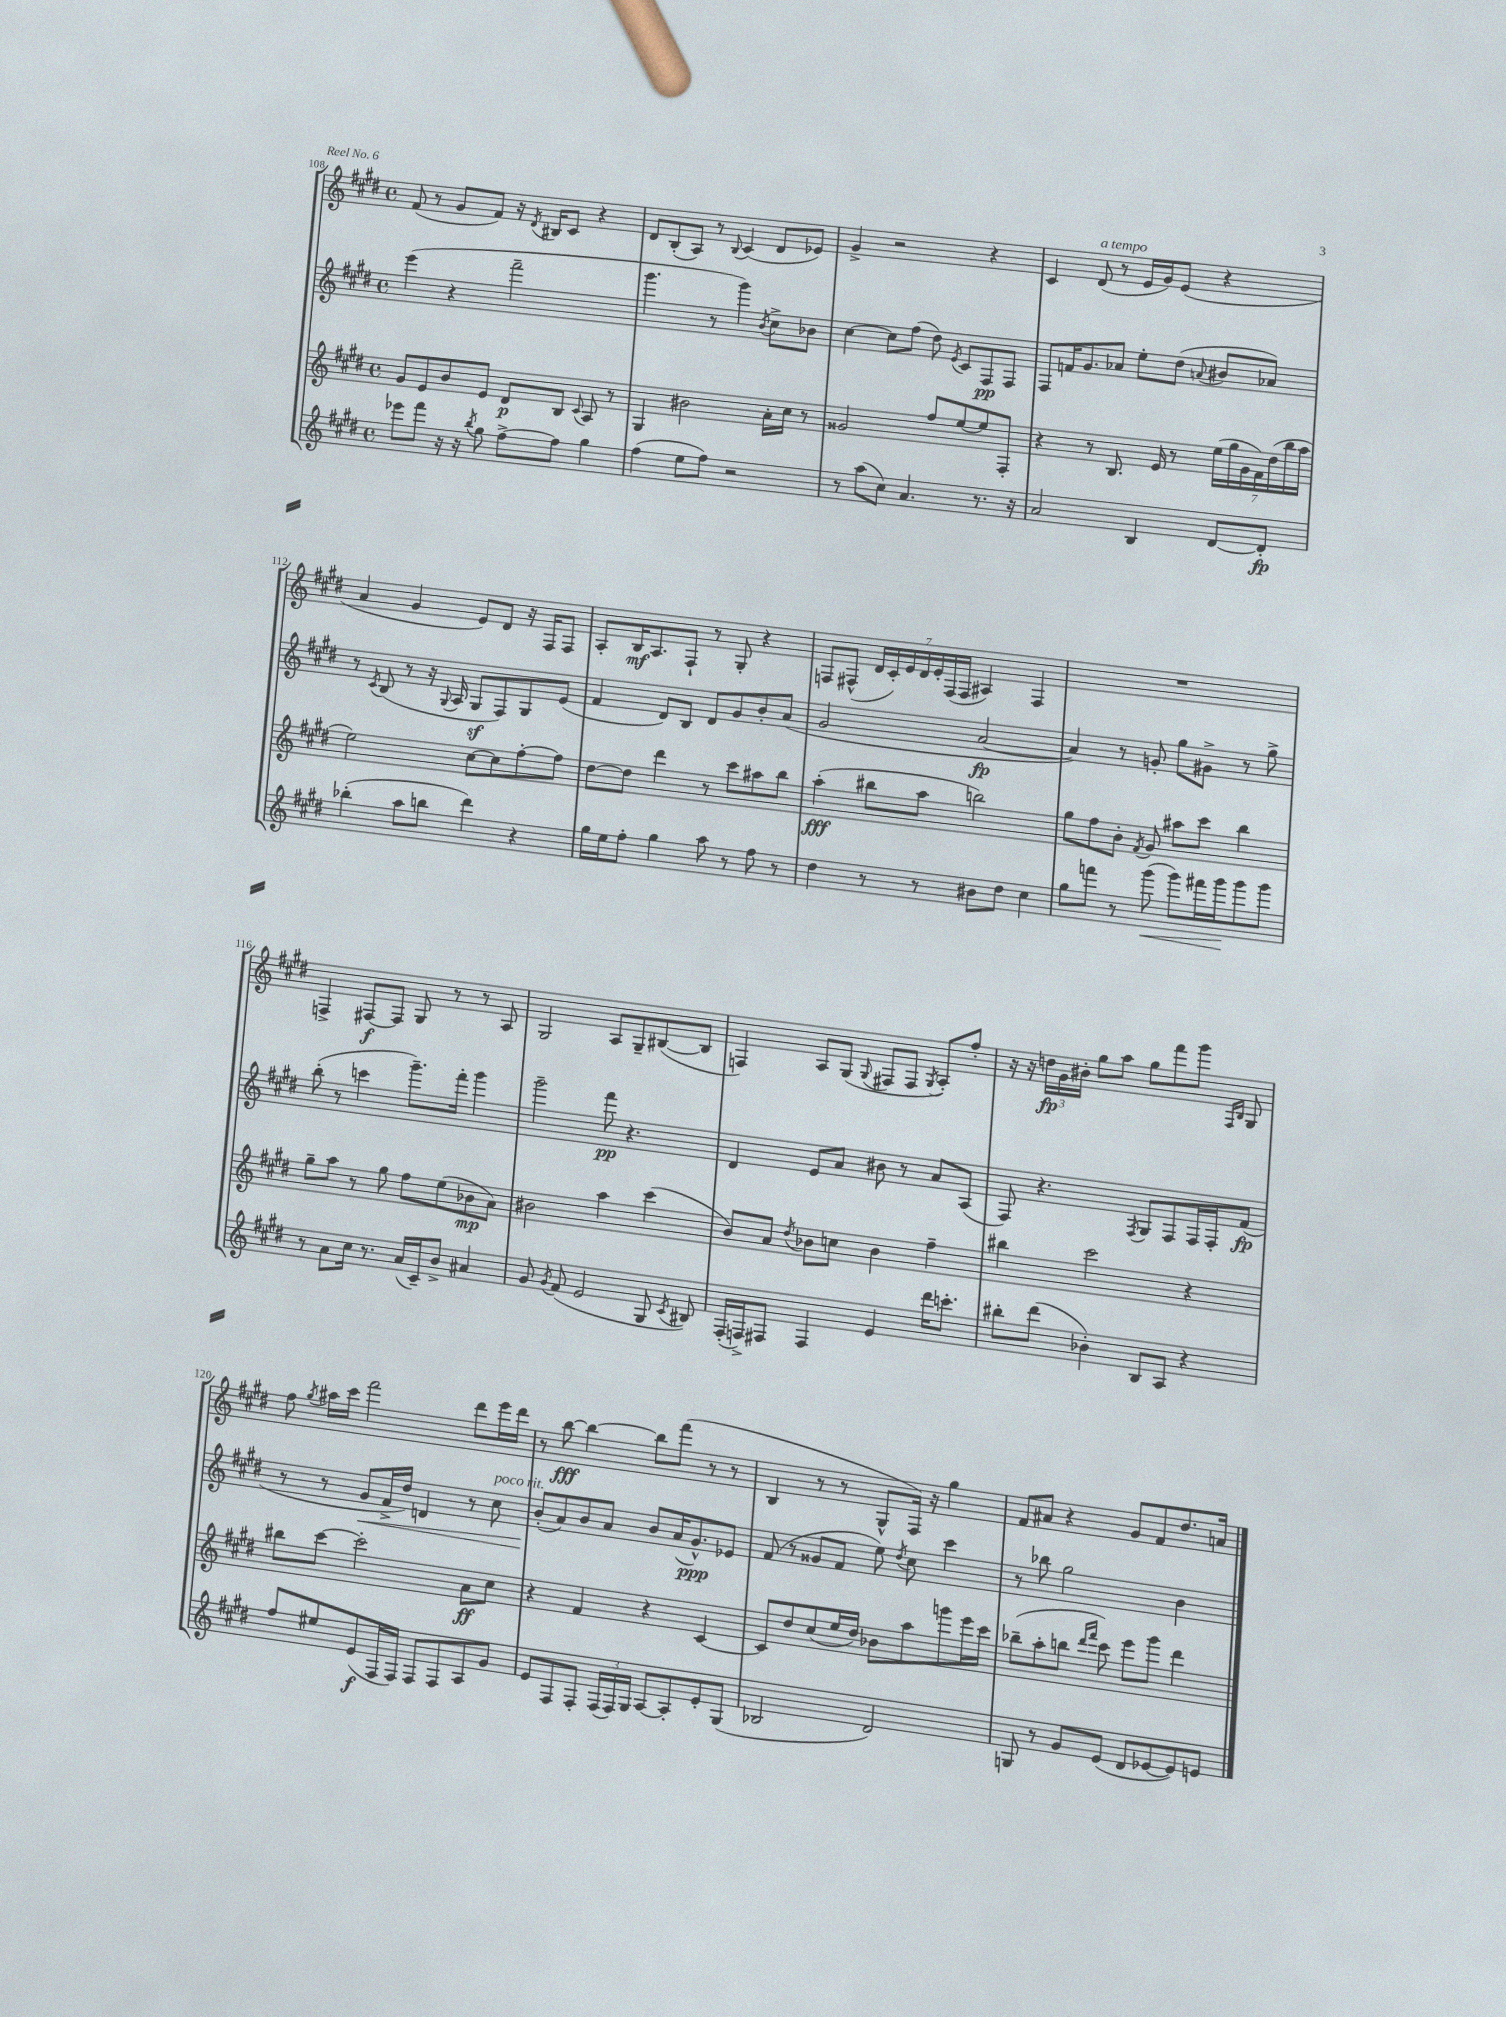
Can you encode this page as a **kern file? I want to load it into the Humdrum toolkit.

**kern	**dynam	**kern	**dynam	**kern	**dynam	**kern	**dynam
*part4	*part4	*part3	*part3	*part2	*part2	*part1	*part1
*staff4	*staff4	*staff3	*staff3	*staff2	*staff2	*staff1	*staff1
*clefG2	*	*clefG2	*	*clefG2	*	*clefG2	*
*k[f#c#g#d#]	*	*k[f#c#g#d#]	*	*k[f#c#g#d#]	*	*k[f#c#g#d#]	*
*M4/4	*	*M4/4	*	*M4/4	*	*M4/4	*
*met(c)	*	*met(c)	*	*met(c)	*	*met(c)	*
=108	=108	=108	=108	=108	=108	=108	=108
8eee-X\L	.	8g#/L	.	(4eee\	.	(8f#/	.
8fff#\J	.	8e/	.	.	.	8r	.
16r	.	8b/	.	4r	.	8g#/L	.
16r	.	.	.	.	.	.	.
8qbb/	.	.	.	.	.	.	.
8gg#\	.	8e/J	.	.	.	8f#/J)	.
[8ff#^\L	.	8d#/L	p	2fff#~\	.	16r	.
.	.	.	.	.	.	8qd#/	.
.	.	.	.	.	.	16B#X/KL	.
8ff#\J]	.	8B/J	.	.	.	8c#/J	.
.	.	8qqc#/	.	.	.	.	.
4gg#\	.	8A/	.	.	.	4r	.
.	.	8r	.	.	.	.	.
=109	=109	=109	=109	=109	=109	=109	=109
(4ff#\	.	4G#/	.	4.ggg#\	.	8d#/L	.
.	.	.	.	.	.	(8B'/	.
8ee\L	.	2b#X\	.	.	.	8A/J)	.
8ff#\J)	.	.	.	8r	.	8r	.
.	.	.	.	.	.	8qqB/	.
2r	.	.	.	4ggg#\)	.	(4c#/	.
.	.	.	.	8qb/	.	.	.
.	.	16a'\LL	.	8cc#^\L	.	8d#/L	.
.	.	16cc#\JJ	.	.	.	.	.
.	.	8r	.	8b-X\J	.	8e-X/J)	.
=110	=110	=110	=110	=110	=110	=110	=110
8r	.	2g##X/	.	[4cc#\	.	4g#^/	.
(8aa\L	.	.	.	.	.	.	.
8cc#\J)	.	.	.	8cc#\L]	.	2r	.
4.a/	.	.	.	(8ff#\J	.	.	.
.	.	8ff#/L	.	8dd#\)	.	.	.
.	.	.	.	8qe/	.	.	.
.	.	[8ee/	.	8c#/L	.	.	.
8.r	.	8ee/]	.	8F#/	pp	4r	.
.	.	8F#'/J	.	8F#/J	.	.	.
16r	.	.	.	.	.	.	.
=111	=111	=111	=111	=111	=111	=111	=111
2a/	.	4r	.	8F#/L	.	4c#/	.
.	.	.	.	16fn/K	.	.	.
.	.	.	.	8.g#/	.	.	.
!	!	!	!	!	!	!LO:TX:a:i:t=a tempo	!
.	.	8r	.	.	.	(8d#/	.
.	.	8.B/	.	8a-X/J	.	8r	.
4B/	.	.	.	8ee'\L	.	16e/LL	.
.	.	16e/	.	.	.	16g#/J)	.
.	.	8r	.	(8dd#\J	.	(8e/J	.
.	.	.	.	8qqan/	.	.	.
[8d#/L	.	(28ee\LL	.	8b#X/L	.	4r	.
.	.	28gg#\	.	.	.	.	.
.	.	28g#\	.	.	.	.	.
.	.	28f#\)	.	.	.	.	.
8d#'/J]	fp	.	.	8a-X/J)	.	.	.
.	.	(28dd#\	.	.	.	.	.
.	.	28bb\	.	.	.	.	.
.	.	28aa\JJ	.	.	.	.	.
!!LO:LB:g=z
=112	=112	=112	=112	=112	=112	=112	=112
(4bb-X'\	.	2ee\)	.	8r	.	4a/	.
.	.	.	.	8qc#/	.	.	.
.	.	.	.	(8B/	.	.	.
8aa\L	.	.	.	8r	.	4g#/	.
8bbn\J	.	.	.	16r	.	.	.
.	.	.	.	8qqG#/	.	.	.
.	.	.	.	16A/	.	.	.
4ddd#\)	.	[8cc#\L	.	8G#z/L	.	8e/L)	.
.	.	8cc#\]	.	8F#/)	.	8d#/J	.
4r	.	[8ff#'\	.	8G#/	.	16r	.
.	.	.	.	.	.	16F#/KL	.
.	.	8ff#\J]	.	(8e/J	.	8F#/J	.
=113	=113	=113	=113	=113	=113	=113	=113
16gg#\LL	.	[8dd#\L	.	4f#/	.	8A'/L	.
16ee\J	.	.	.	.	.	.	.
8ff#'\J	.	8dd#\J]	.	.	.	16B/K	mf
.	.	.	.	.	.	8.A/	.
4gg#\	.	4ddd#\	.	8d#/L)	.	.	.
.	.	.	.	8B/J	.	8F#`/J	.
8aa\	.	8r	.	8d#/L	.	8r	.
8r	.	8ccc#\L	.	8g#/	.	8G#'/	.
8ff#\	.	8aa#X\	.	8b'/	.	4r	.
8r	.	8bb\J	.	(8a/J	.	.	.
=114	=114	=114	=114	=114	=114	=114	=114
4dd#\	.	(4aa'\	fff	2g#/	.	8Fn/L	.
.	.	.	.	.	.	(8F#X^^/J	.
8r	.	8bb#X\L	.	.	.	28d#/LL	.
.	.	.	.	.	.	28c#'/)	.
.	.	.	.	.	.	28e/	.
.	.	.	.	.	.	28d#/	.
8r	.	8aa\J	.	.	.	.	.
.	.	.	.	.	.	28e'/	.
.	.	.	.	.	.	(28F#/	.
.	.	.	.	.	.	28F#/JJ	.
8b#X\L	.	2bbn\)	.	[2a/	fp	4A#X/)	.
8dd#\J	.	.	.	.	.	.	.
4cc#\	.	.	.	.	.	4F#/	.
=115	=115	=115	=115	=115	=115	=115	=115
8gg#\L	.	8gg#\L	.	4a/])	.	1r	.
8fffn\J	.	8ff#\	.	.	.	.	.
8r	.	8b'\J	.	8r	.	.	.
.	.	8qf#/	.	.	.	.	.
!	!LO:HP:b	!	!	!	!	!	!
(8ggg#\	<	8g#/	.	8gn'/	.	.	.
8ggg#\L)	.	8aa#X\L	.	8gg#\L	.	.	.
16fff#X\L	.	8ccc#\J	.	8g#X^\J	.	.	.
16ggg#\J	.	.	.	.	.	.	.
8ggg#\	[	4bb\	.	8r	.	.	.
8ggg#\J	.	.	.	8gg#^\	.	.	.
!!LO:LB:g=z
=116	=116	=116	=116	=116	=116	=116	=116
8r	.	8gg#~\L	.	(8bb'\	.	4Fn^/	.
8a\L	.	8aa\J	.	8r	.	.	.
16cc#\Jk	.	8r	.	4cccn\	.	[8F#X/L	f
8.r	.	.	.	.	.	.	.
.	.	8gg#\	.	.	.	8F#/J]	.
(16a/LL	.	8ff#\L	.	8.ggg#~\L)	.	8G#/	.
16c#~/J)	.	.	.	.	.	.	.
8b^/J	.	(8ee\	.	.	.	8r	.
.	.	.	.	16fff#'\Jk	.	.	.
4a#X/	.	8b-X\	mp	4ggg#\	.	8r	.
.	.	8a\J)	.	.	.	8A/	.
=117	=117	=117	=117	=117	=117	=117	=117
8g#/	.	2b#X\	.	2ggg#~\	.	2G#/	.
8qg#/	.	.	.	.	.	.	.
(8f#/	.	.	.	.	.	.	.
2e/	.	.	.	.	.	.	.
.	.	4aa\	.	8fff#\	pp	8A/L	.
.	.	.	.	4.r	.	8G#~/	.
8G#/	.	(4ccc#\	.	.	.	([8B#X/	.
8qc#/	.	.	.	.	.	.	.
8B#X/)	.	.	.	.	.	8B#/J]	.
=118	=118	=118	=118	=118	=118	=118	=118
(16F#'/LL	.	8b/L)	.	4d#/	.	4Fn/)	.
16Fn^/J)	.	.	.	.	.	.	.
8F#X/J	.	8a/J	.	.	.	.	.
.	.	8qdd#/	.	.	.	.	.
4F#/	.	8b-X\L	.	8e/L	.	8A/L	.
.	.	8ccn\J	.	8a/J	.	(8G#/J	.
.	.	.	.	.	.	8qqG#/	.
4e/	.	4b-\	.	8b#X\	.	8F#X/L	.
.	.	.	.	8r	.	8F#/J	.
.	.	.	.	.	.	8qG#/	.
16ddd#\KL	.	4ff#~\	.	8a/L	.	8A'/L)	.
8.cccn'\J	.	.	.	.	.	.	.
.	.	.	.	(8A/J	.	8ff#'/J	.
=119	=119	=119	=119	=119	=119	=119	=119
8bb#X'\L	.	4bb#X\	.	8F#/)	.	16r	.
.	.	.	.	.	.	16r	.
(8ddd#\J	.	.	.	4.r	.	24ddn\LL	fp
.	.	.	.	.	.	24g#\	.
.	.	.	.	.	.	24b#X'\JJ	.
4b-X'\)	.	2ccc#\	.	.	.	8gg#\L	.
.	.	.	.	.	.	8aa\J	.
.	.	.	.	8qF#/	.	.	.
8B/L	.	.	.	8G#/L	.	8gg#\L	.
8A/J	.	.	.	8F#/	.	8fff#\	.
4r	.	4r	.	16F#/L	.	8ggg#\J	.
.	.	.	.	16F#'/J	.	.	.
.	.	.	.	.	.	16qqF#/LL	.
.	.	.	.	.	.	16qqB/JJ	.
.	.	.	.	(8f#/J	fp	8G#/	.
!!LO:LB:g=z
=120	=120	=120	=120	=120	=120	=120	=120
8ff#/L	.	8bb#X\L	.	8r	.	8ff#\	.
.	.	.	.	.	.	8qgg#/	.
8ee#X/	.	[8ccc#\J	.	8r	.	16aa#X\LL	.
.	.	.	.	.	.	16ccc#\JJ	.
!	!	!	!	!	!LO:HP:b	!	!
(8e/	f	2ccc#'\]	.	8g#/L	<	2fff#\	.
16F#/L	.	.	.	16f#^/L	.	.	.
16F#/JJ)	.	.	.	16dd#/JJ)	.	.	.
8F#/L	.	.	.	4dn/	.	.	.
8F#/	.	.	.	.	.	.	.
8A/	.	8a\L	ff	8r	.	8ddd#\L	.
!	!	!	!	!LO:TX:a:i:t=poco rit.	!	!	!
8g#/J	.	8cc#\J	.	8cc#\	.	16eee\L	.
.	.	.	.	.	.	16ddd#\JJ	.
=121	=121	=121	=121	=121	=121	=121	=121
8e/L	.	4r	.	(8b'/L	.	8r	.
8F#/	.	.	.	8a/)	[	[8bb\	fff
8F#'/J	.	4f#/	.	8b/	.	4bb\_	.
(24F#/LL	.	.	.	8a/J	.	.	.
24F#/)	.	.	.	.	.	.	.
24G#/JJ	.	.	.	.	.	.	.
[8A/L	.	4r	.	8b/L	.	8bb\L]	.
8A'/]	.	.	.	(16a/K	.	(8fff#\J	.
.	.	.	.	8.g#^^/)	ppp	.	.
8e'/	.	[4c#/	.	.	.	8r	.
(8G#/J	.	.	.	8e-X/J	.	8r	.
=122	=122	=122	=122	=122	=122	=122	=122
2B-X/	.	8c#/L]	.	(8f#/	.	4B/	.
.	.	8dd#/	.	8r	.	.	.
.	.	(8cc#/	.	8g##X/L	.	8r	.
.	.	16ee/L	.	8f#/J	.	8r	.
.	.	16dd#/JJ)	.	.	.	.	.
2d#/)	.	8b-X\L	.	8ee\)	.	8G#^^/L	.
.	.	.	.	8qdd#/	.	.	.
.	.	8aa\	.	8cc#\	.	16F#/Jk)	.
.	.	.	.	.	.	16r	.
.	.	8gggn\	.	4ccc#\	.	4gg#\	.
.	.	16eee\L	.	.	.	.	.
.	.	16ccc#\JJ	.	.	.	.	.
=123	=123	=123	=123	=123	=123	=123	=123
8Gn/	.	(8bb-X~\L	.	8r	.	8f#/L	.
8r	.	8aa'\	.	8bb-X\	.	8a#X/J	.
8g#/L	.	8bbn\J	.	2gg#\	.	4r	.
.	.	16qqddd#/LL	.	.	.	.	.
.	.	16qqfff#/JJ	.	.	.	.	.
(8e/J	.	8ccc#\)	.	.	.	.	.
8d#/L	.	8eee\L	.	.	.	8g#/L	.
[8e-X/	.	8ggg#\J	.	.	.	8f#/	.
8e-/])	.	4ddd#\	.	4b\	.	8.dd#/	.
8en/J	.	.	.	.	.	.	.
.	.	.	.	.	.	16an/Jk	.
==	==	==	==	==	==	==	==
*-	*-	*-	*-	*-	*-	*-	*-
